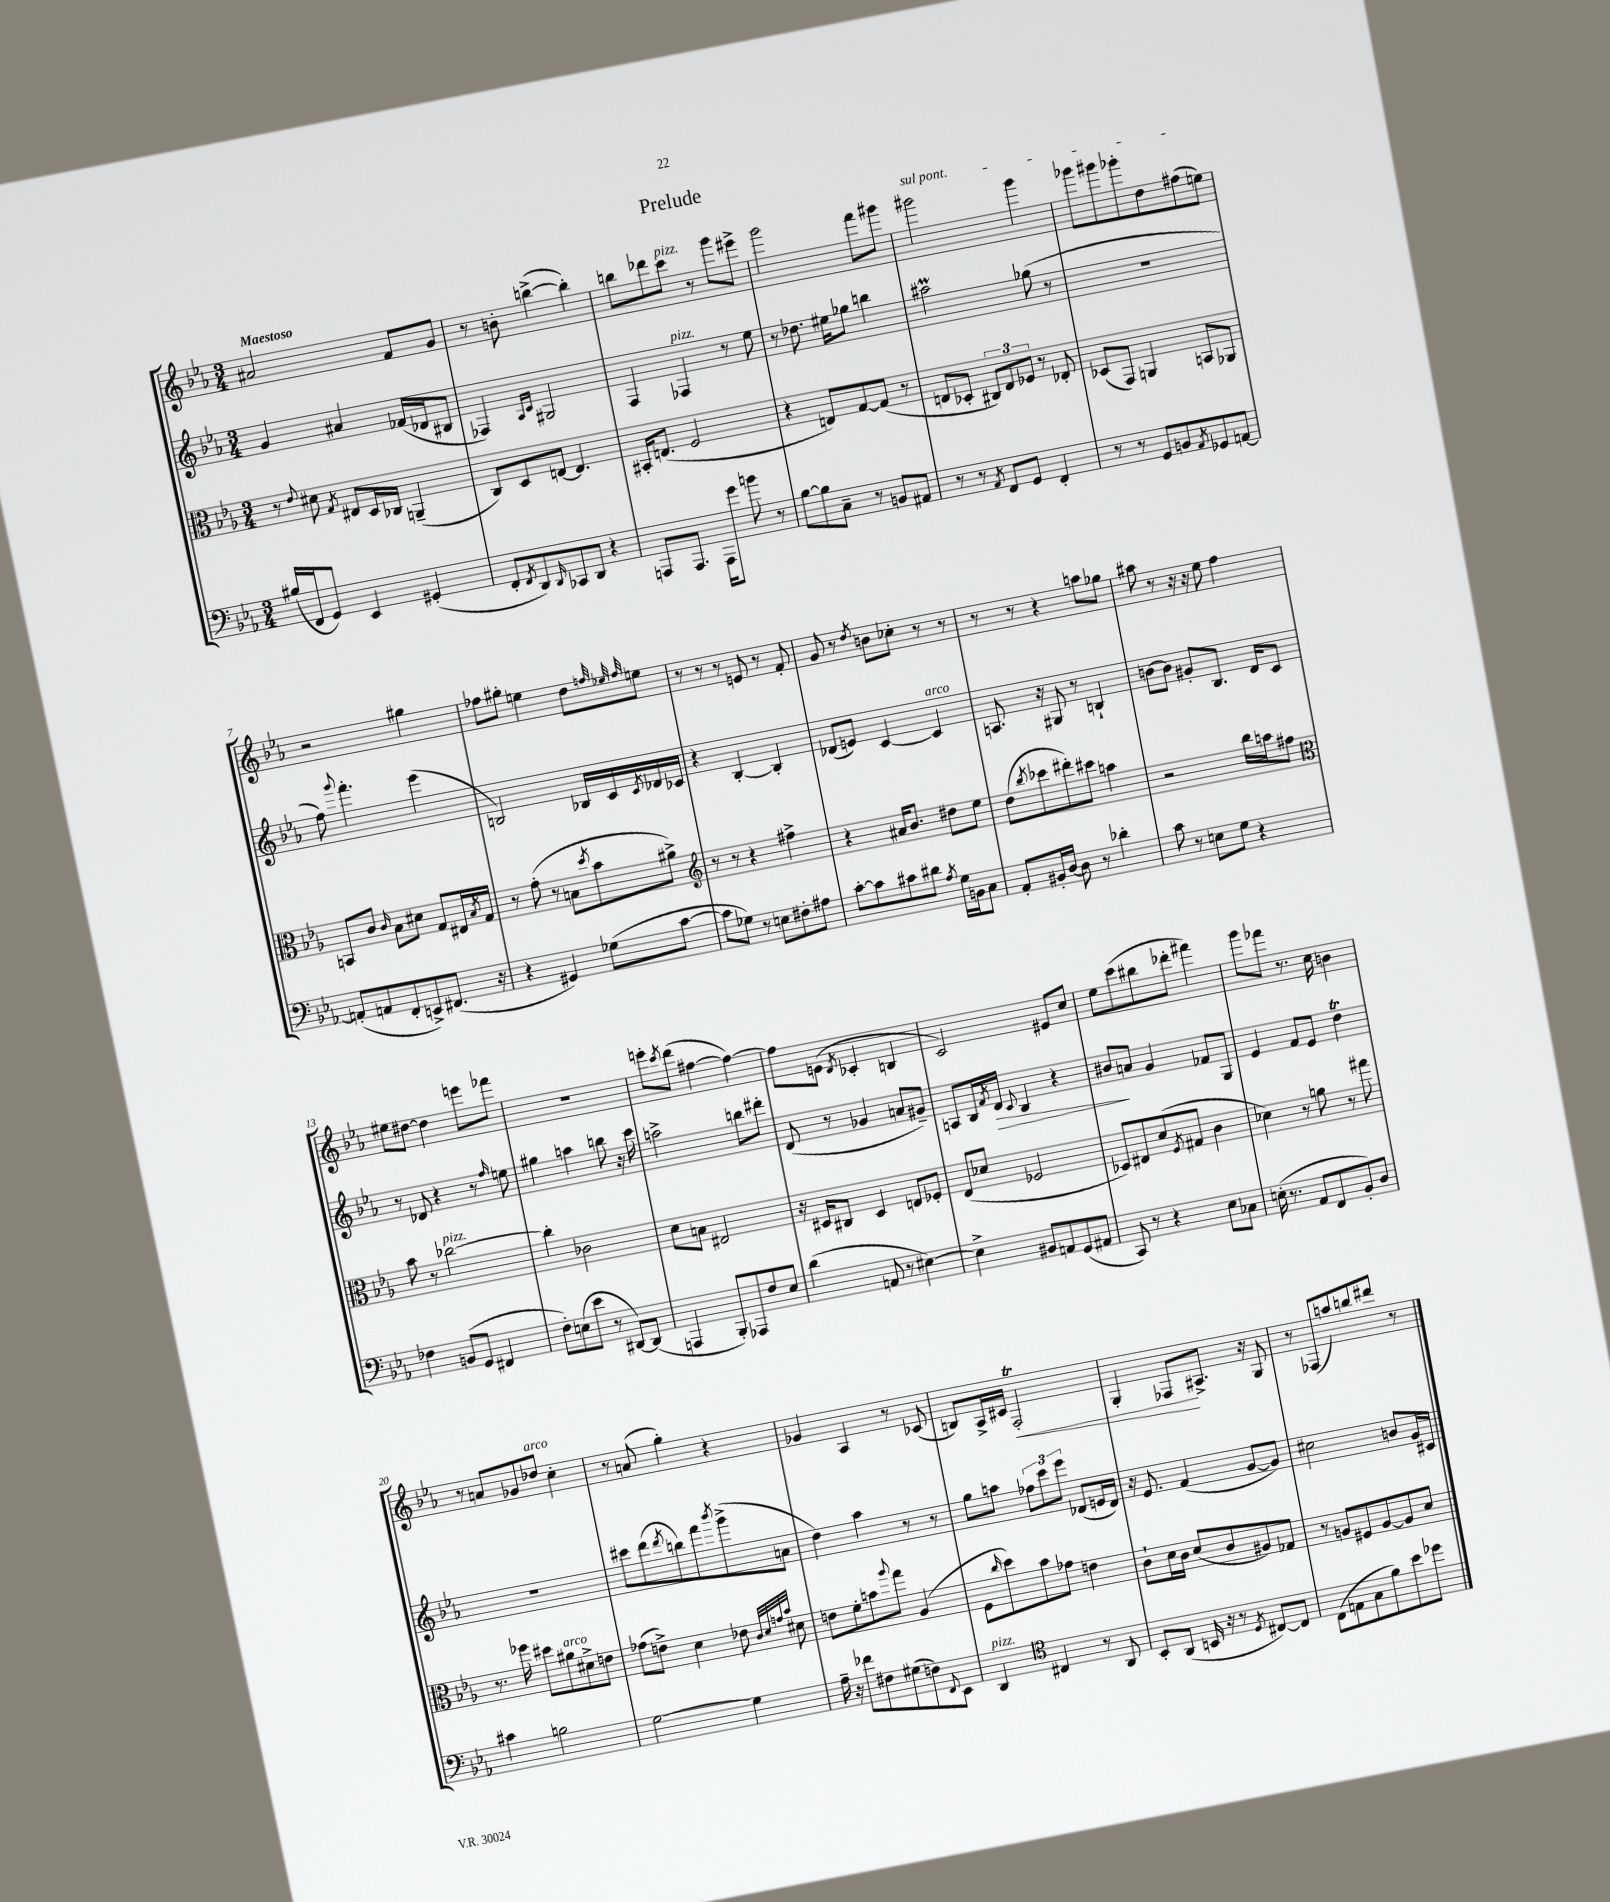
\header { title = "Prelude" }
<<
\new StaffGroup <<
\new Staff = "s0" {
    \clef treble \key ees \major \numericTimeSignature \time 3/4 \tempo "Maestoso"
    ais'2 f'8 g'8 |
    r8 b'8-. b''4~->( b''4-.) |
    b''8 des'''8 c'''8^\markup { \italic "pizz." } r8 g'''8 eis'''8-> |
    g'''2 f'''8 gis'''8 |
    \once \override TextSpanner.bound-details.left.text = \markup { \italic "sul pont." } gis'''2\startTextSpan gis'''4 |
    ges'''8 gis'''8 ges'''8-. d''8 fis''8( e''8\stopTextSpan) |
    r2 gis''4 |
    fes''8 gis''8-. e''4 d''8 \grace { f''32 ees''32 f''32 } e''8 |
    r8 r8 r8 e'8 r8 f'8-. |
    g'8 r8 \acciaccatura { d''8 } b'8 ces''8-. r8 r8 |
    r8 r8 r4 a''8 ges''8 |
    ais''8 r8 r16 r16 ees''8 f''4 |
    eis''8 dis''8~ dis''4 e'''8 fes'''8 |
    R2. |
    e'''8-. \acciaccatura { c'''8 } d'''8( fis''4~ fis''4~) |
    fis''8 e'8( \acciaccatura { d'8 } ces'4-. b4 |
    c'2) eis'8 c''8 |
    ees''8 c'''8( bis''8 des'''8-. fis'''4) |
    g'''8 fes'''8 r8. c''16 b'4 |
    r8 a'8 ges'8 des''8^\markup { \italic "arco" } c''4-. |
    r8 a'8( g''4-.) r4 |
    ges'4 aes4 r8 ces'8( |
    b8) aes16-> cis'16 f2-.\trill\< |
    g4-. fes8\! ais8.-> r16 g8 |
    r8 fes8( a''8) b''8 dis'''8 r8 \bar "|." |
}
\new Staff = "s1" {
    \clef treble \key ees \major \numericTimeSignature \time 3/4
    g'4 ais'4 fes'16( des'16 bis8 |
    fes4) \grace { aes16 c'16 } gis2 |
    f4 fes4^\markup { \italic "pizz." } r8 ees''8 |
    r8 des''8. eis''16 ges''8 b''4 |
    ais''2\prall ges''8( r8 |
    R2. |
    f''8) \appoggiatura { g'''8 } f'''4.-. ees'''4( |
    b2) bes16 c'16 \acciaccatura { c'8 } des'16 ces'16 |
    r4 bes4~-. bes4-. |
    des'8( e'8) c'4~ c'4^\markup { \italic "arco" } |
    a8. r16 gis8 r8 b4-! |
    b'8~ b'8 gis'8-. bes8. d'16 c'8 |
    r8 des'8 r4 r8 \grace { f''16 } e''8 |
    gis''4 a''4 b''8 r16 c'''16 |
    a''2-> b''8 dis'''8-. |
    d'8( r8 ges'4 a'8 gis'8--) |
    a8 bes16 \acciaccatura { f'8 } d'16\> \appoggiatura { c'8 } bes4 r4 |
    bis'8\! a'8 g'4 fes'8 g8 |
    ees'4 f'8 ees'8 d''4\trill |
    R2. |
    cis'''8 d'''8( \acciaccatura { d'''8 } b''8) f'''8 \acciaccatura { bes'''8 } g'''8->( a'8 |
    d''4) aes''4 r8 r8 |
    g''8 a''8 \tuplet 3/2 { fes''8 c'''8 ees'''8 } des'8( e'16 des'16) |
    r16 ees'8. f'4( g'8~ g'8) |
    cis''2 b'8 g'16 cis'16 \bar "|." |
}
\new Staff = "s2" {
    \clef alto \key ees \major \numericTimeSignature \time 3/4
    r8 \appoggiatura { ees'8 } dis'8 \acciaccatura { g8 } eis8 d16 ces16 a,4--( |
    c8) d8 e8~ e4. |
    bis,16-. e8.( f2 |
    r4 e8) g8~ g8( r8 |
    e8 des8-. \tuplet 3/2 { cis8) e8 fes8 } r8 ees8-. |
    des8( g,8) a,4 b,8 aes,8 |
    b,8 c'8 \grace { c'16 } bes8 dis'8 g8 eis16 \acciaccatura { bes8 } g16 |
    r8 g'8-.( r8 b8 \acciaccatura { d''8 } bes'8 ais'8->) |
    \clef treble r8 r8 r4 fis''4-> |
    r4 ais'16 bes'8. dis''8 ees''8 |
    d''8( \acciaccatura { bes''8 } ces'''8 dis'''8-.) cis'''8 a''4 |
    r2 bes''16 a''16 fis''8 |
    \clef alto bes'8 r8 ces''2~^\markup { \italic "pizz." } |
    ces''4-. ces'2 |
    d'8 b8 eis2 |
    r16 dis16 cis8 dis4 e8 fes8-. |
    ees8( des'8 fes2 |
    des8) eis8 d'8( \acciaccatura { f8 } gis8 c'4 |
    des'4) r8 a'8 r8 gis''8 |
    r8. fes''16 dis''8 ais'8^\markup { \italic "arco" } dis'8-> e'8 |
    ges'8( e'8->) d'4 ees'8 \grace { c'32 d'32 g'32 bes'32 } dis'8 |
    e'8 f'8-. b'8 \appoggiatura { aes''8 } g''8 aes4( |
    f8 \grace { c''16 } d''8) bes'8 ges'8 e'4 |
    c'8-! d'16 c'16 d'8( c'8 ais8) ges8 |
    r8 a8 fis8 a8~ a8 d'8 \bar "|." |
}
\new Staff = "s3" {
    \clef bass \key ees \major \numericTimeSignature \time 3/4
    bis16( f,16 g,8) ees,4 gis,4-.( |
    f,8-. \acciaccatura { f,8 } d,8) \grace { d,16 } ces,8 d,8 r4 |
    a,,8 a,,8. a,,16 g'8 b'8 r8 |
    bes8~ bes8 c8-- r8 b,8 ais,8 |
    r8 r8 \acciaccatura { aes,8 } f,8 g,8 f,4-. |
    r8 r8 g,8 b,8 \acciaccatura { aes,8 } ges,8 a,8~ |
    a,8-.( a,8 f,8-. e,8->) fis,8.( r16 |
    r4 gis,4) ges8( c'8~ |
    c'8 ges8) r8 e8 fis8-. ais8 |
    c'8~-. c'8 cis'8 dis'8 \acciaccatura { aes8 } g16 b,16 c8 |
    aes,8-. bis,16-. d16~ d8 r8 des'4-. |
    c'8 r8 e8 g8 r4 |
    fes4 b,8( g,8 fis,4 |
    f8-.) e8( ees'8 r8 dis,8~) dis,8( |
    a,,4 bes,,8-.) aes,,8 f8 ees8 |
    d'4( a,8 r8 eis4~) |
    eis4-> bis,8 a,8 g,8( ais,8 |
    c,8) r8 r4 ees8 ces8 |
    e16-.( r8. aes,8 f,8 bes,8-.) d8 |
    cis'4 b2 |
    g2~ g4 |
    aes16-- r16 fes'8 fis8 gis8( f8) \appoggiatura { f,8 } ees,8 |
    d,4^\markup { \italic "pizz." } \clef tenor cis4 r8 aes,8 |
    bes,8-. aes,8( b,16 r16 r8 \acciaccatura { d8 } cis8~) cis8 |
    c8( e8 g8 f'8) bes'8 des''8 \bar "|." |
}
>>
>>
